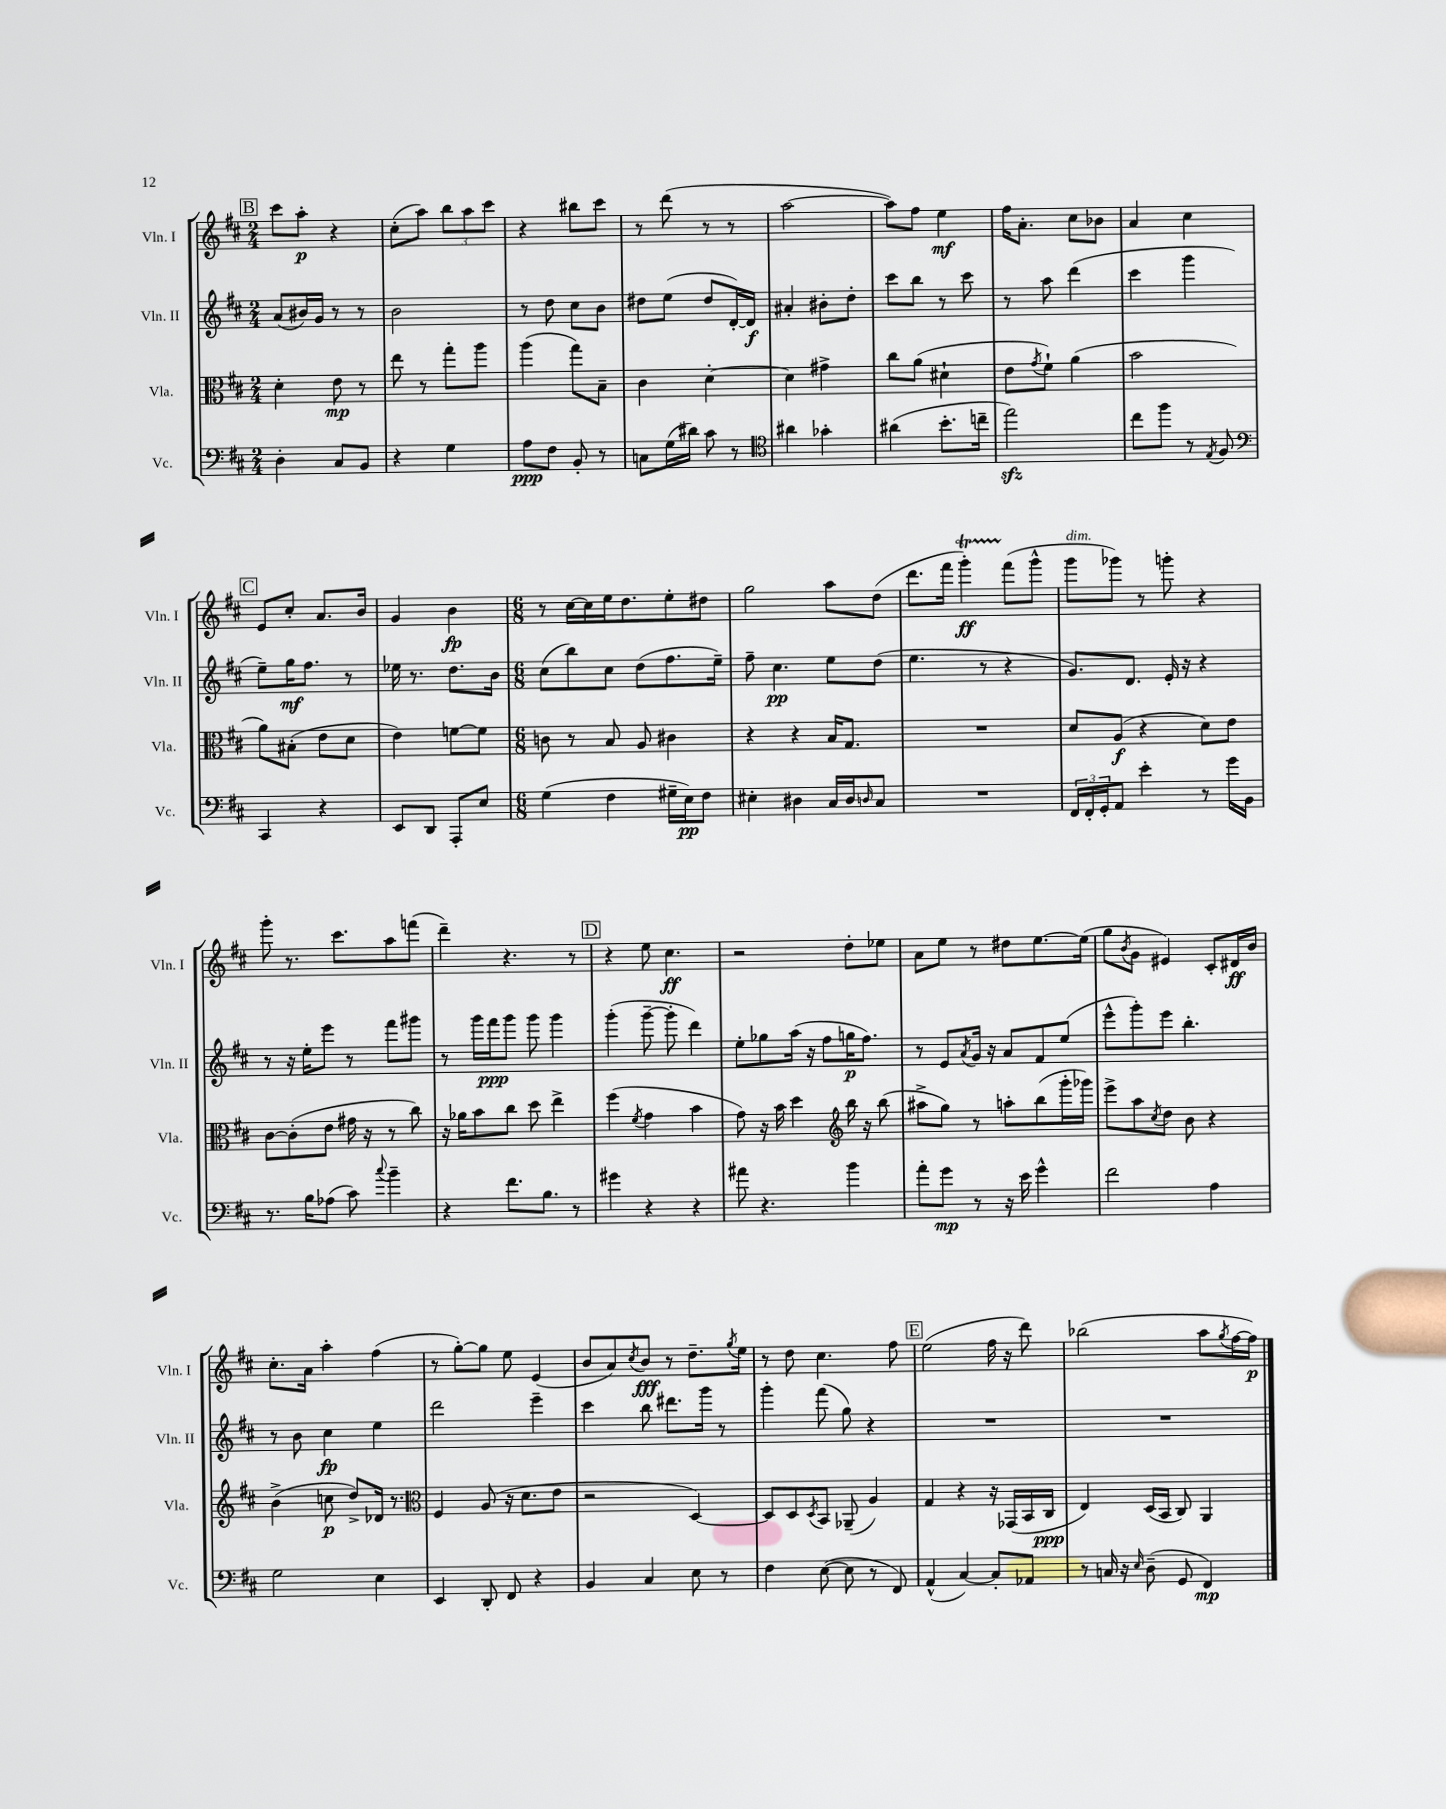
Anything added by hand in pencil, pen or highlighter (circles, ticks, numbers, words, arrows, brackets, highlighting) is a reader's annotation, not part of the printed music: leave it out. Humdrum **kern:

**kern	**kern	**kern	**kern
*staff4	*staff3	*staff2	*staff1
*clefF4	*clefC3	*clefG2	*clefG2
*k[f#c#]	*k[f#c#]	*k[f#c#]	*k[f#c#]
*M2/4	*M2/4	*M2/4	*M2/4
4D'\	4d'\	(8a/L	8ccc#\L
.	.	16b#/L)	8aa'\J
.	.	16g/JJ	.
8C#/L	8e\	8r	4r
8BB/J	8r	8r	.
=	=	=	=
4r	8ee\	2b\	(8cc#'\L
.	8r	.	8aa\J)
4G\	8gg'\L	.	12bb\L
.	.	.	12aa\
.	8aa\J	.	.
.	.	.	12ccc#\J
=	=	=	=
8A\L	(4aa\	8r	4r
8F#\J	.	8dd\	.
8BB'/	8gg\L)	8cc#\L	8bb#\L
8r	8B~\J	8b\J	8ccc#\J
=	=	=	=
8C\L	4c#\	8dd#\L	8r
(16G\L	.	(8ee\J	(8ddd\
16d#\JJ)	.	.	.
8c#\	[4d'\	8dd#/L	8r
8r	.	[16d'/L)	8r
.	.	16d/]JJ	.
=	=	=	=
*clefC4	*	*	*
4a#\	4d\]	4a#'/	[2aa\
4g-'\	4g#^\	8b#'\L	.
.	.	8dd'\J	.
=	=	=	=
(4a#\	8cc#\L	8ccc#\L	8aa\]L)
.	(8a\J	8bb\J	8ff#\J
8.b'\L	4d#`\	8r	4ee\
.	.	8ccc#\	.
16cc~\Jk	.	.	.
=	=	=	=
2ee\)	8e\L	8r	16ff#\LK
.	.	.	8.a'\J
.	8qg/	.	.
.	8f#`\J)	8aa\	.
.	(4a\	(4ddd\	8cc#\L
.	.	.	8b-\J
=	=	=	=
8cc#\L	2b\	4ccc#\	4a/
8ff#\J	.	.	.
8r	.	4ggg\	4cc#\
8qE/	.	.	.
8F#/	.	.	.
=	=	=	=
*clefF4	*	*	*
4CC#/	8a\L)	8ee~\L)	8e/L
.	(8B#'\J	16gg\K	8cc#'/J
.	.	8.ff#\J	.
4r	8e\L	.	8.a/L
.	8d\J	8r	.
.	.	.	16b/Jk
=	=	=	=
8EE/L	4e\)	16ee-\	4g/
.	.	8.r	.
8DD/J	.	.	.
8AAA'/L	[8f\L	8.dd\L	4b\
8E/J	8f\]J	.	.
.	.	16b\Jk	.
=	=	=	=
*M6/8	*M6/8	*M6/8	*M6/8
(4G\	8c\	(8cc#\L	8r
.	8r	8bb\)	[16cc#\LL
.	.	.	16cc#\]
4F#\	8B/	8cc#\J	16ee\J
.	.	.	8.dd\
.	8A/	(8dd\L	.
16G#~\LL	4c#\	8.ff#\	8ee'\
16E\J)	.	.	.
8F#\J	.	.	8dd#\J
.	.	16ee~\Jk)	.
=	=	=	=
4E#'\	4r	8ff#~\	2gg\
.	.	4.cc#\	.
4D#\	4r	.	.
16C#/LL	16B/LK	8ee\L	8aa\L
16D#/J	8.G/J	.	.
16qqD/	.	.	.
8C#/J	.	(8dd\J	(8dd\J
=	=	=	=
2.r	2.r	4.ee\	8.ddd\L
.	.	.	16fff#\Jk
.	.	.	4ggg'\)
.	.	8r	.
.	.	4r	(8fff#\L
.	.	.	8ggg^^\J
=	=	=	=
24FF#/LL	8d/L	8.g/L)	8ggg\L
24FF#'/	.	.	.
24GG'/J	.	.	.
8AA/J	(8A/J	.	8ggg-\J)
.	.	8.d/J	.
4e'\	4r	.	8r
.	.	16e'/	8ggg'\
.	.	16r	.
8r	8d\L)	4r	4r
16g\LL	8e\J	.	.
16BB\JJ	.	.	.
=	=	=	=
8.r	[8c#\L	8r	8ggg'\
.	(8c#'\]	16r	8.r
16B\LK	.	16ee'\LK	.
(8A-\J	8e\J	8eee\J	.
.	.	.	8.ccc#\L
8c#\)	16g#\	8r	.
.	16r	.	.
8qqcc#/	.	.	.
4b~\	8r	8fff#\L	8aa\
.	8cc#\)	8ggg#\J	(8fff\J
=	=	=	=
4r	16r	8r	4ddd~\)
.	16a-\LK	.	.
.	8b\	16ggg\LL	.
.	.	16fff#\J	.
8.f#\L	8cc#\J	8ggg\J	4.r
.	8dd\	8ggg\	.
8.B\J	.	.	.
.	4ee^\	4ggg\	.
8r	.	.	8r
=	=	=	=
4g#\	(4ff#\	(4ggg'\	4r
.	8qf#/	.	.
4r	4g\	[8ggg~\	8ee\
.	.	8ggg'\]	4.cc#\
4r	4b\	4ddd\)	.
=	=	=	=
8a#\	8g\)	8ee'\L	2r
4.r	16r	8gg-\	.
.	16b\	.	.
.	4dd\	(16aa\Jk	.
.	.	16r	.
.	.	8ff#\L	.
*	*clefG2	*	*
4b\	16bb\	16gg\K	8dd'\L
.	16r	8.ff#\J)	.
.	(8bb\	.	8ee-\J
=	=	=	=
8a'\L	8aa#^\L	8r	8a\L
8g\J	8gg\J)	8e/L	8ee\J
.	.	8qa/	.
8r	8r	16g/Jk	8r
.	.	16r	.
16r	8aa'\L	8a/L	8dd#\L
16e\	.	.	.
4g^^\	(8bb\	8f#/	[8.ee\
.	16ggg'\L	(8ee/J	.
.	16ggg-\JJ)	.	(16ee\]Jk
=	=	=	=
2f#\	8eee^\L	8eee^^\L	8gg\L
.	.	.	8qb/
.	8aa\	8ggg'\)	8g\J
.	8qcc#/	.	.
.	8dd\J	8eee\J	4e#/)
.	8b\	4.bb'\	.
4A\	4r	.	8c#'/L
.	.	.	16d#/L
.	.	.	16b/JJ
=	=	=	=
2G\	(4b^\	8r	8.cc#'\L
.	.	8b\	.
.	.	.	16a\Jk
.	8cc\	4cc#\	4aa'\
.	8dd^/L)	.	.
4E\	16d-/Jk	4ee\	(4ff#\
.	8.r	.	.
=	=	=	=
*	*clefC3	*	*
4EE/	4F#/	2ddd\	8r
.	.	.	[8gg'\L)
8DD'/	(8A/	.	8gg\]J
8FF#/	16r	.	8ee\
.	8.d\L	.	.
4r	.	4eee~\	(4e/
.	8e\J	.	.
=	=	=	=
4BB/	2r	4ccc#\	8b/L
.	.	.	8a/)
.	.	.	8qcc#/
4C#/	.	8bb\	8b/J
.	.	8.ddd#\L	8r
8E\	[4D/)	.	8.dd~\L
.	.	16ggg\Jk	.
8r	.	8r	.
.	.	.	8qgg/
.	.	.	16ee\Jk
=	=	=	=
4F#\	8D/]L	4ggg'\	8r
.	8D/	.	8dd\
.	8qD/	.	.
([8E\	8BB/J	(8fff#\	4.cc#\
8E\]	(8AA-~/	8gg\)	.
8r	4A/)	4r	.
8FF#/)	.	.	8ff#\
=	=	=	=
(4AA^^/	4G/	2.r	(2ee\
[4C#/)	4r	.	.
8C#'/]L	16r	.	16ff#\
.	(16GG-/LL	.	16r
8AA-/J	16BB/	.	8ddd\)
.	16C#/JJ	.	.
=	=	=	=
8r	4E/)	2.r	(2bb-\
16C/	.	.	.
16r	.	.	.
16qqE/	.	.	.
(8D~\	(16D/LL	.	.
.	16BB/JJ	.	.
8GG/	8C#/)	.	.
4FF#/)	4AA/	.	8aa\L
.	.	.	8qgg/
.	.	.	[16ff#\L
.	.	.	16ff#\]JJ)
==	==	==	==
*-	*-	*-	*-
